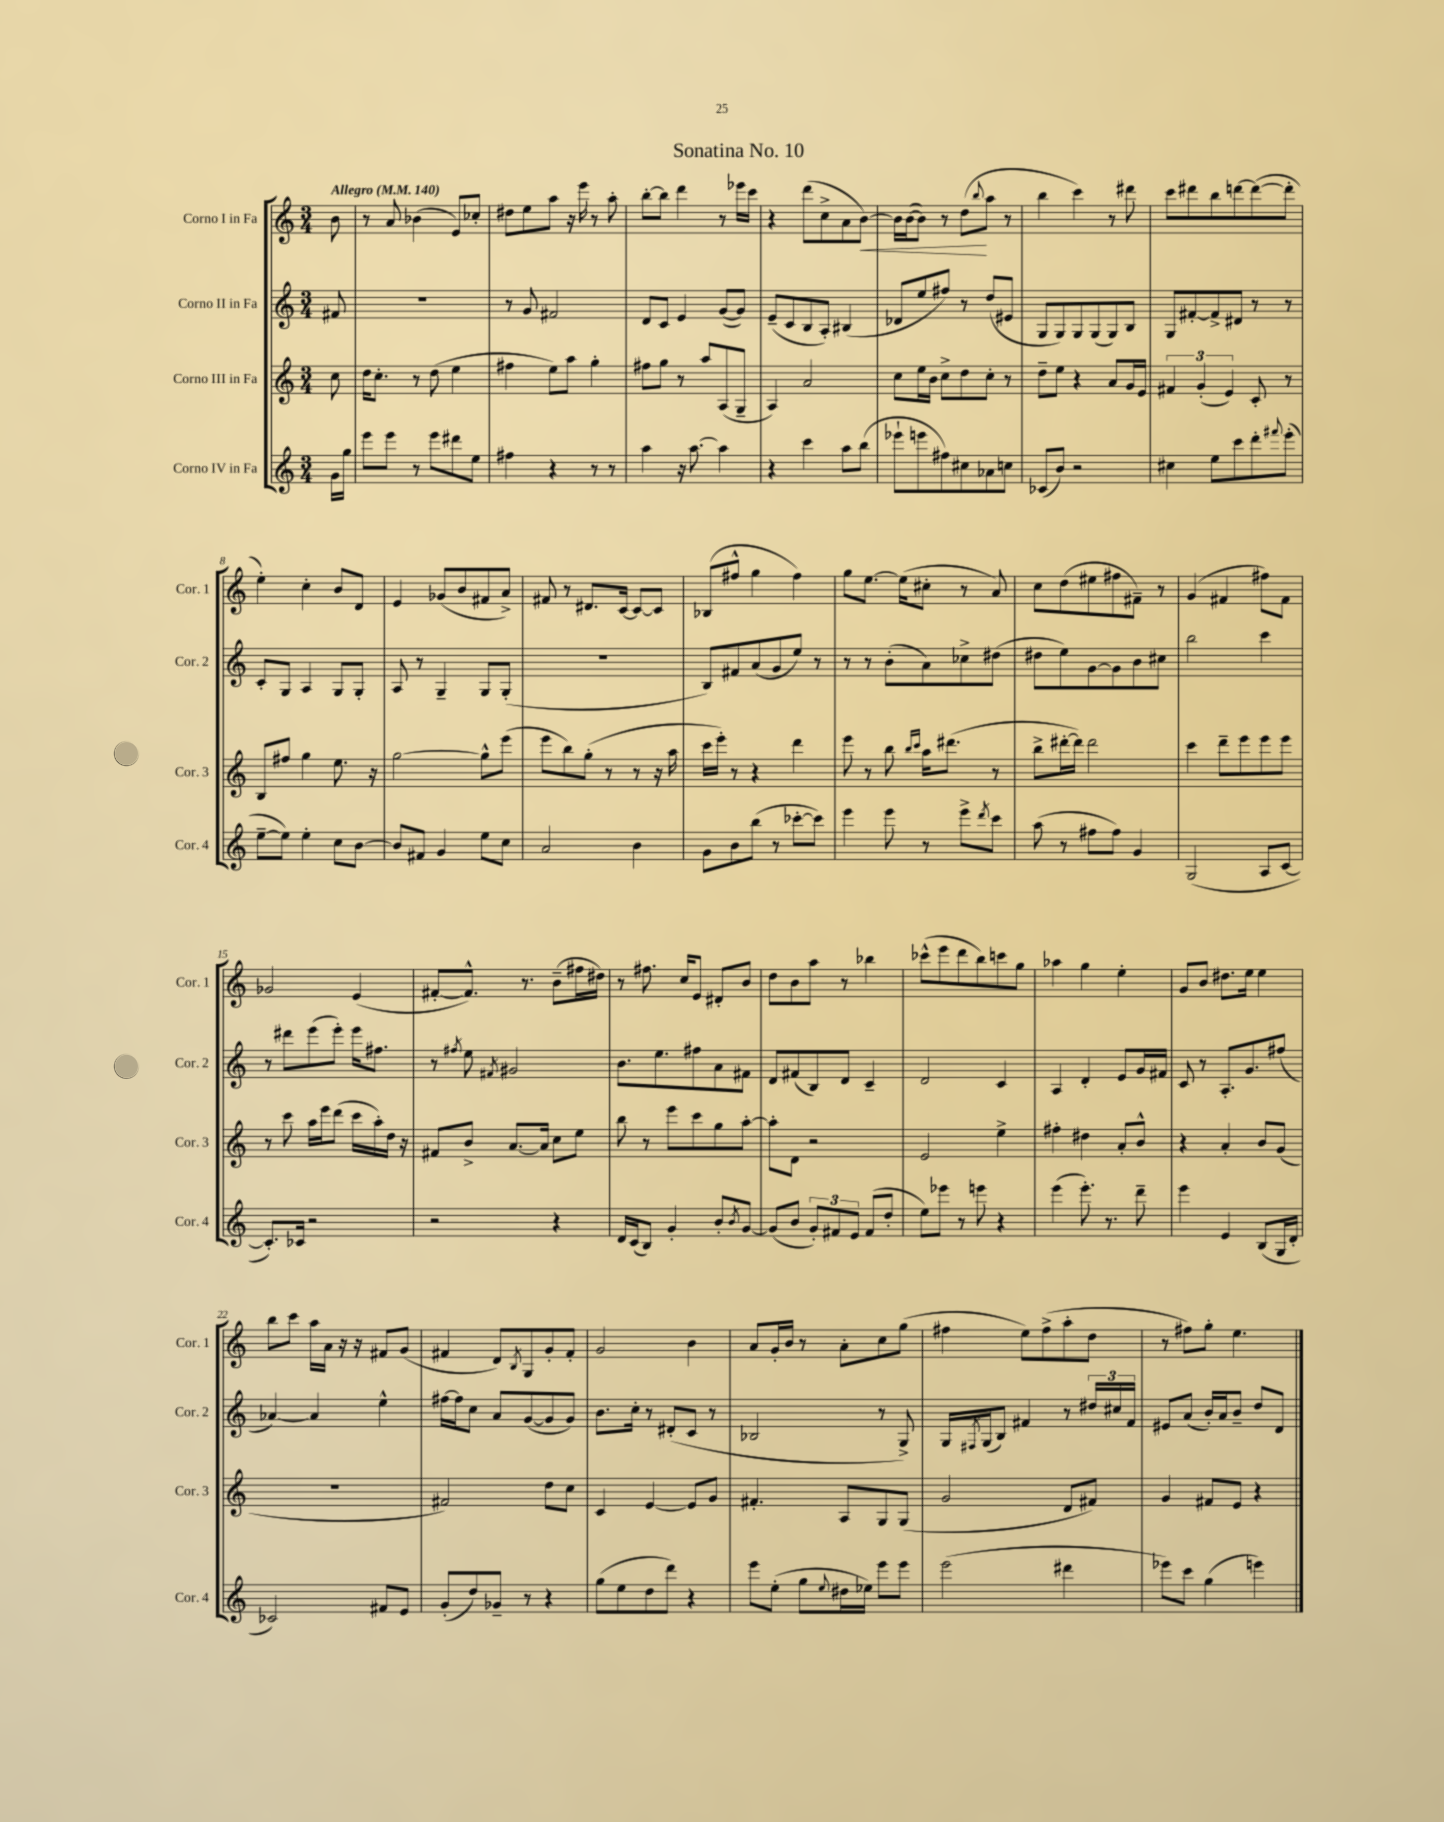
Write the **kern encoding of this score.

**kern	**kern	**kern	**kern
*staff4	*staff3	*staff2	*staff1
*clefG2	*clefG2	*clefG2	*clefG2
*k[]	*k[]	*k[]	*k[]
*M3/4	*M3/4	*M3/4	*M3/4
*MM140	*MM140	*MM140	*MM140
16g	8cc	8f#	8b
16gg	.	.	.
=	=	=	=
8eee	16dd	2.r	8r
.	8.cc'	.	.
8eee	.	.	8a
8r	8r	.	(4b-
8eee	(8dd	.	.
8ddd#	4ee	.	8e)
8ee	.	.	8cc-'
=	=	=	=
4ff#	4ff#	8r	8dd#
.	.	8g	8ee
4r	8ee)	2f#	8aa
.	8aa	.	16r
.	.	.	16eee
8r	4gg'	.	8r
8r	.	.	8aa'
=	=	=	=
4aa	8ff#	8d	[8bb'
.	8gg	8c	8bb]
16r	8r	4e	4ddd
[8.aa	.	.	.
.	8aa	.	.
4aa]	(8A	([8g	8r
.	8G~	8g])	16eee-
.	.	.	16ccc
=	=	=	=
4r	4A)	(8e~	4r
.	.	8c	.
4ccc	2a	8B	(8ddd
.	.	8A')	8cc^
8aa	.	(4B#	8a
(8bb	.	.	[8b)
=	=	=	=
8eee-`	8cc	8d-	16b]
.	.	.	([16b
8eee	16ee	8ee	8b])
.	16b	.	.
8ff#)	8cc^	8ff#)	8r
8cc#	8dd	8r	(8dd
.	.	.	8qqbb
8a-	8cc'	(8dd	8aa
8cc	8r	8e#	8r
=	=	=	=
(8c-	8dd~	8G	4bb
8b)	8ee	8G)	.
2r	4r	8G	4ccc)
.	.	(8G	.
.	8a	8G)	8r
.	16g	8B	8ddd#
.	16e	.	.
=	=	=	=
4cc#	6f#	8G	8ccc
.	.	[8f#'	8ddd#
.	(6g'	.	.
8ee	.	8f#^]	8bb
.	6e)	.	.
8ccc	.	8d#	[8ddd
8ddd'	8c'	8r	(8ddd_
8qqfff#	.	.	.
(8eee'	8r	8r	8ddd']
=	=	=	=
[8ee~	8B	8c'	4ee')
8ee])	8ff#	8G	.
4ee'	4gg	4A	4cc'
8cc	8.ee	8G	8b
[8b	.	8G'	8d
.	16r	.	.
=	=	=	=
8b]	[2gg	8A	4e
8f#	.	8r	.
4g	.	4G~	(8g-
.	.	.	8b
8ee	8gg^^]	8G	8f#
8cc	(8eee	(8G'	8a^)
=	=	=	=
2a	8eee	2.r	8f#
.	8bb)	.	8r
.	(8gg'	.	8.d#
.	8r	.	.
.	.	.	[16c
4b	8r	.	8c_
.	16r	.	8c]
.	16aa	.	.
=	=	=	=
8g	16ccc	8B)	(8B-
.	16eee')	.	.
8b	8r	8f#	8ff#^^
(8bb	4r	(8a	4gg
8r	.	8g	.
[8ccc-'	4ddd	8ee)	4ff#)
8ccc-])	.	8r	.
=	=	=	=
4eee	8eee	8r	8gg
.	8r	8r	[8.ee
8eee	8bb	(8b'	.
.	.	.	(16ee]
.	16qqbb	.	.
.	16qqccc	.	.
8r	16aa	8a)	8cc#'
.	(8.ddd#	.	.
8eee^	.	8cc-^	8r
8qddd	.	.	.
8ccc	8r	(8dd#	8a)
=	=	=	=
(8aa	8bb^	8dd#	8cc
8r	[16ddd#'	8ee)	(8dd
.	16ddd#])	.	.
8ff#	2ddd#	[8g	8ee#
8ff#)	.	8g]	8ff#
4g	.	8b	8f#~)
.	.	8cc#	8r
=	=	=	=
(2G	4ccc	2bb	(4g
.	8ddd~	.	4f#
.	8eee	.	.
8A	8eee	4ccc	8ff#)
[8c	8eee	.	8f#
=	=	=	=
8.c'])	8r	8r	2g-
.	8ccc	8ddd#	.
16c-	.	.	.
2r	16aa	(8eee	.
.	16eee	.	.
.	(8ddd	8eee')	.
.	16ccc	16eee	(4e
.	16aa')	8.ff#	.
.	16dd	.	.
.	16r	.	.
=	=	=	=
2r	8f#	8r	[8f#'
.	.	8qff#	.
.	8b^	8ee	8.f#^^])
.	.	8qf#	.
.	[8.a	2g#	.
.	.	.	8.r
.	16a]	.	.
4r	8cc	.	(8b~
.	8ee	.	16ff#
.	.	.	16dd#)
=	=	=	=
16d	8bb	8.b	8r
(16c	.	.	.
8B)	8r	.	8.ff#
.	.	8.ee	.
4g'	8eee	.	.
.	.	.	16cc
.	8ccc	8ff#	8e
8b'	8gg	8a	8d#'
8qb	.	.	.
[8g	[8aa'	8f#	8b
=	=	=	=
(8g]	8aa']	8d	8dd
8b	8d	(8f#	8b
12g')	2r	8B)	8aa
12f#	.	.	.
.	.	8d	8r
12e	.	.	.
(8f#	.	4c~	4bb-
8dd'	.	.	.
=	=	=	=
8ee)	2e	2d	(8ccc-^^
8eee-	.	.	8eee
8r	.	.	8ddd
8eee	.	.	8bb)
4r	4ee^	4c	8ccc
.	.	.	8gg
=	=	=	=
(4eee	4ff#'	4A	4aa-
8.eee')	4dd#	4d'	4gg
8.r	.	.	.
.	8a'	8e	4ee'
8ddd~	8b^^	16g	.
.	.	16f#	.
=	=	=	=
4eee	4r	8c	8g
.	.	8r	8b
4e	4a'	8.A'	8.dd#
.	.	8.g	16ee
(8B	8b	.	4ee
16G	(8g	(8ff#	.
16d'	.	.	.
=	=	=	=
2c-)	2.r	[4a-)	8bb
.	.	.	8ccc
.	.	4a-]	16aa
.	.	.	16a
.	.	.	16r
.	.	.	16r
8f#	.	4ee^^	8f#
8e	.	.	(8g
=	=	=	=
(8g'	2f#)	[16ff#	4f#
.	.	16ff#]	.
8dd)	.	8cc	.
8g-~	.	8a	8d)
.	.	.	8qB
8r	.	([8g	8G
4r	8dd	8g]	8g'
.	8cc	8g)	8f#'
=	=	=	=
(8gg	4c	8.b	2g
8ee	.	.	.
.	.	16cc'	.
8dd	[4e	8r	.
8ddd)	.	(8d#'	.
4r	8e]	8c	4b
.	8g	8r	.
=	=	=	=
8eee	4.f#'	2B-	8a
(8ee'	.	.	16g'
.	.	.	16b
8gg	.	.	8r
8qqee	.	.	.
16dd#	8A	.	8a'
16ee-)	.	.	.
8eee	8G	8r	8cc
8eee	(8G	8G^)	(8gg
=	=	=	=
(2eee	2g	16G	4ff#
.	.	8qF#	.
.	.	(16G	.
.	.	8B)	.
.	.	4f#	8ee)
.	.	.	(8ff#^
4ddd#	8d	8r	8aa'
.	8f#)	24dd#	8dd
.	.	24cc#	.
.	.	24f#	.
=	=	=	=
8eee-)	4g	8e#	8r
8ccc	.	(8a	8ff#)
(4gg	8f#	16b')	8gg'
.	.	16a	.
.	8e	8b~	4.ee
4eee)	4r	8dd	.
.	.	8d	.
==	==	==	==
*-	*-	*-	*-
